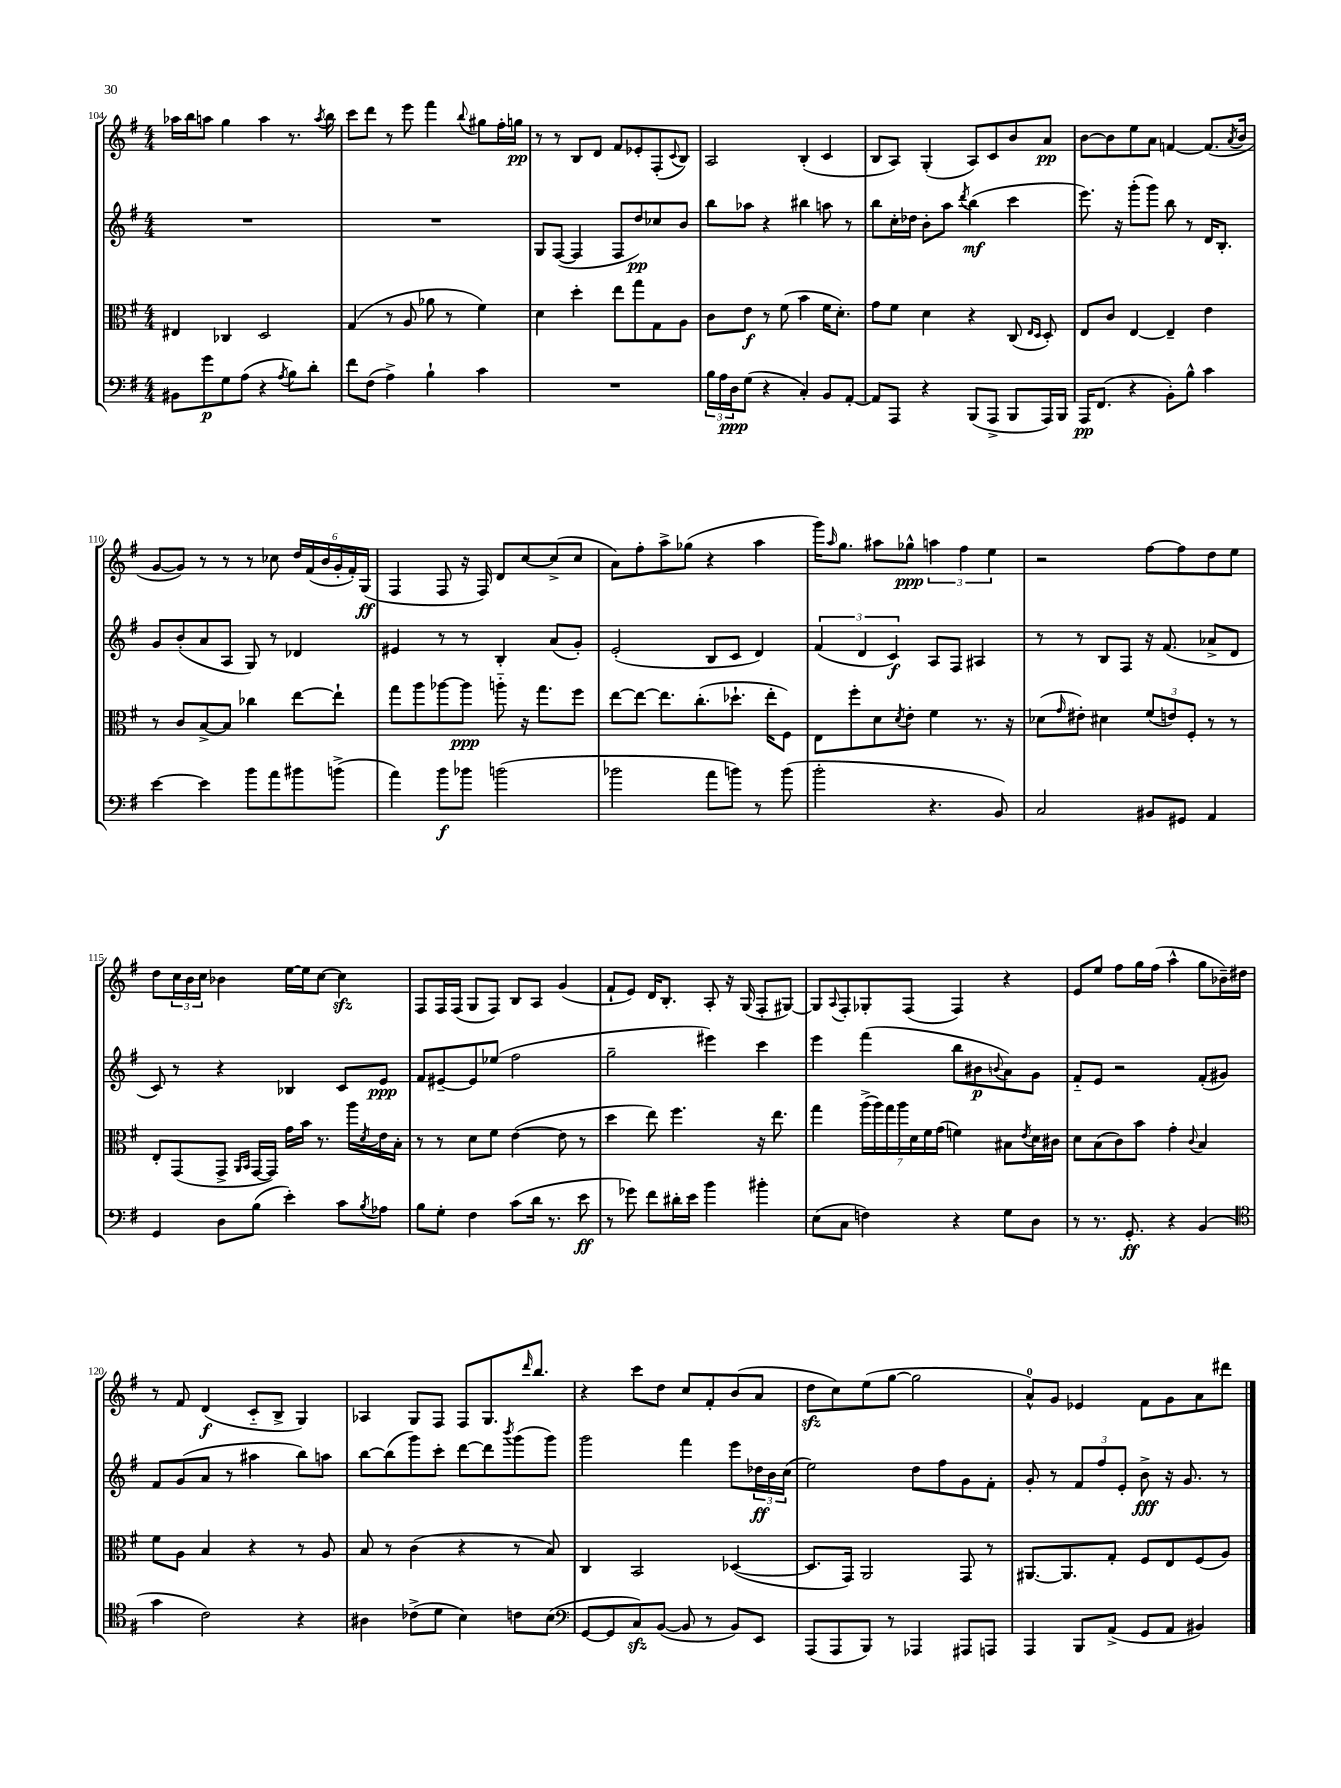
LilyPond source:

<<
\new StaffGroup <<
\new Staff = "s0" {
    \clef treble \key g \major \numericTimeSignature \time 4/4
    aes''16 b''16 a''8 g''4 a''4 r8. \acciaccatura { a''8 } b''16 |
    c'''8 d'''8 r8 e'''8 fis'''4 \appoggiatura { b''8 } gis''8 fis''16-. g''16\pp |
    r8 r8 b8 d'8 fis'8 ees'8-. fis8-.( \appoggiatura { c'8 } b8) |
    a2 b4-.( c'4 |
    b8 a8) g4-.( a8) c'8 b'8 a'8\pp |
    b'8~ b'8 e''8 a'8 f'4~ f'8.( \acciaccatura { a'8 } b'16 |
    g'8~ g'8) r8 r8 r8 ces''8 \tuplet 6/4 { d''16 fis'16( b'16 g'16-. fis'16-.) g16\ff( } |
    fis4 fis8 r16 fis16) d'8 c''8~ c''8->( c''8 |
    a'8) fis''8-. a''8-> ges''8( r4 a''4 |
    g'''16) \grace { a''16 } g''8. ais''8 ges''8-^\ppp \tuplet 3/2 { a''4 fis''4 e''4 } |
    r2 fis''8~ fis''8 d''8 e''8 |
    d''8 \tuplet 3/2 { c''16 b'16 c''16 } bes'4 e''16~ e''16 c''8~ c''4\sfz |
    fis8 fis16 fis16( g8 fis8) b8 a8 g'4( |
    fis'8-! e'8) d'16 b8.-. a8-. r16 g16( fis8-. gis8~) |
    gis8 \appoggiatura { a8 } fis8-. ges8-. fis8( fis4) r4 |
    e'8 e''8 fis''8 g''16 fis''16( a''4-^ g''8 bes'16--) dis''16 |
    r8 fis'8 d'4\f( c'8-_ b8-> g4) |
    aes4 g8 fis8 fis8 g8. \grace { d'''16 } b''8. |
    r4 c'''8 d''8 c''8 fis'8-. b'8( a'8 |
    d''8\sfz c''8) e''8( g''8~ g''2 |
    a'8-0-^) g'8 ees'4 fis'8 g'8 a'8 dis'''8 \bar "|." |
}
\new Staff = "s1" {
    \clef treble \key g \major \numericTimeSignature \time 4/4
    R1 |
    R1 |
    g8 fis8~( fis4 fis8 d''8\pp) ces''8 b'8 |
    b''8 aes''8 r4 bis''4 a''8 r8 |
    b''8 c''16-. des''16 b'8-. a''8 \acciaccatura { d'''8 } b''4\mf( c'''4 |
    e'''8.) r16 g'''8-.( g'''8) b''8 r8 d'16 b8.-. |
    g'8 b'8-.( a'8 a8 g8) r8 des'4 |
    eis'4 r8 r8 b4-. a'8( g'8-.) |
    e'2-.( b8 c'8 d'4) |
    \tuplet 3/2 { fis'4( d'4 c'4\f) } a8 fis8 ais4 |
    r8 r8 b8 fis8 r16 fis'8.( aes'8-> d'8 |
    c'8) r8 r4 bes4 c'8 e'8\ppp |
    fis'8 eis'8~-- eis'8 ees''8( fis''2 |
    g''2-- eis'''4) c'''4 |
    e'''4 fis'''4( b''8 bis'8\p \appoggiatura { b'8 } a'8) g'8 |
    fis'8-_ e'8 r2 fis'8-.( gis'8) |
    fis'8 g'8( a'8 r8 ais''4 b''8) a''8 |
    b''8~ b''8( g'''8) c'''8-. d'''8~ d'''8 \acciaccatura { b'''8 } g'''8( g'''8) |
    g'''2 fis'''4 e'''8 \tuplet 3/2 { des''16\ff b'16 c''16( } |
    e''2) d''8 fis''8 g'8 fis'8-. |
    g'8-. r8 \tuplet 3/2 { fis'8 fis''8 e'8-. } b'8->\fff r16 g'8. r8 \bar "|." |
}
\new Staff = "s2" {
    \clef alto \key g \major \numericTimeSignature \time 4/4
    eis4 ces4 d2 |
    g4( r8 a8 aes'8 r8 fis'4) |
    d'4 d''4-. e''8 g''8 g8 a8 |
    c'8 e'8\f r8 fis'8( b'4 fis'16 d'8.-.) |
    g'8 fis'8 d'4 r4 c8( \grace { e16 d16 } d8-.) |
    e8 c'8 e4~ e4-- e'4 |
    r8 c'8 b8~-> b8 ces''4 e''8~ e''8-! |
    g''8 a''8 aes''8~ aes''8\ppp a''8-_ r16 g''8. fis''8 |
    e''8~ e''8~ e''8. c''8.-.( des''8.-! e''16-. fis8) |
    e8 fis''8-. d'8 \acciaccatura { d'8 } e'8-. fis'4 r8. r16 |
    des'8( \grace { g'16 } eis'8-.) dis'4 \tuplet 3/2 { fis'8( e'8) fis8-. } r8 r8 |
    e8-. g,8( g,8-> \grace { a,16 b,16 } g,16~ g,16) g'16 b'16 r8. a''16 \acciaccatura { d'8 } e'16 b16-. |
    r8 r8 d'8 fis'8 e'4~( e'8 r8 |
    d''4 e''8) fis''4. r16 e''8. |
    g''4 \tuplet 7/4 { a''16->( a''16) g''16 a''16 d'16 fis'16 g'16( } f'4) bis8 \acciaccatura { e'8 } d'16 cis'16 |
    d'8 b8( c'8) b'8 g'4-. \appoggiatura { c'8 } b4 |
    fis'8 a8 b4 r4 r8 a8 |
    b8 r8 c'4( r4 r8 b8) |
    c4 b,2 des4~( |
    des8. g,16) a,2 g,8 r8 |
    ais,8.~ ais,8. g8-. fis8 e8 fis8( a8) \bar "|." |
}
\new Staff = "s3" {
    \clef bass \key g \major \numericTimeSignature \time 4/4
    bis,8 g'8\p g8 a8( r4 \acciaccatura { a8 } b8) d'8-. |
    fis'8 fis8( a4->) b4-! c'4 |
    R1 |
    \tuplet 3/2 { b16 a16 d16\ppp } g8( r4 c4-.) b,8 a,8~-. |
    a,8 a,,8 r4 b,,8( a,,8-> b,,8 a,,16) b,,16 |
    a,,16\pp fis,8.( r4 b,8-.) b8-^ c'4 |
    e'4~ e'4 b'8 a'8 bis'8 b'8->( |
    a'4) b'8\f bes'8 b'2( |
    bes'2 a'8 b'8) r8 b'8( |
    b'2-. r4. b,8) |
    c2 bis,8 gis,8 a,4 |
    g,4 d8 b8( e'4-.) c'8 \acciaccatura { b8 } aes8 |
    b8 g8-. fis4 c'8( d'16 r8. e'8\ff |
    r8 ges'8) fis'8 dis'16-. e'16 b'4 bis'4-. |
    e8( c8 f4) r4 g8 d8 |
    r8 r8. g,8.-.\ff r4 b,4( |
    \clef tenor g'4 c'2) r4 |
    ais4 ces'8->( d'8 b4) c'8 b8( |
    \clef bass g,8~ g,8 c8\sfz) b,8~( b,8 r8 b,8) e,8 |
    a,,8( a,,8 b,,8) r8 aes,,4 ais,,8 a,,8 |
    a,,4 b,,8 a,8->( g,8 a,8 bis,4) \bar "|." |
}
>>
>>
\layout { \context { \Score currentBarNumber = #104 } }
